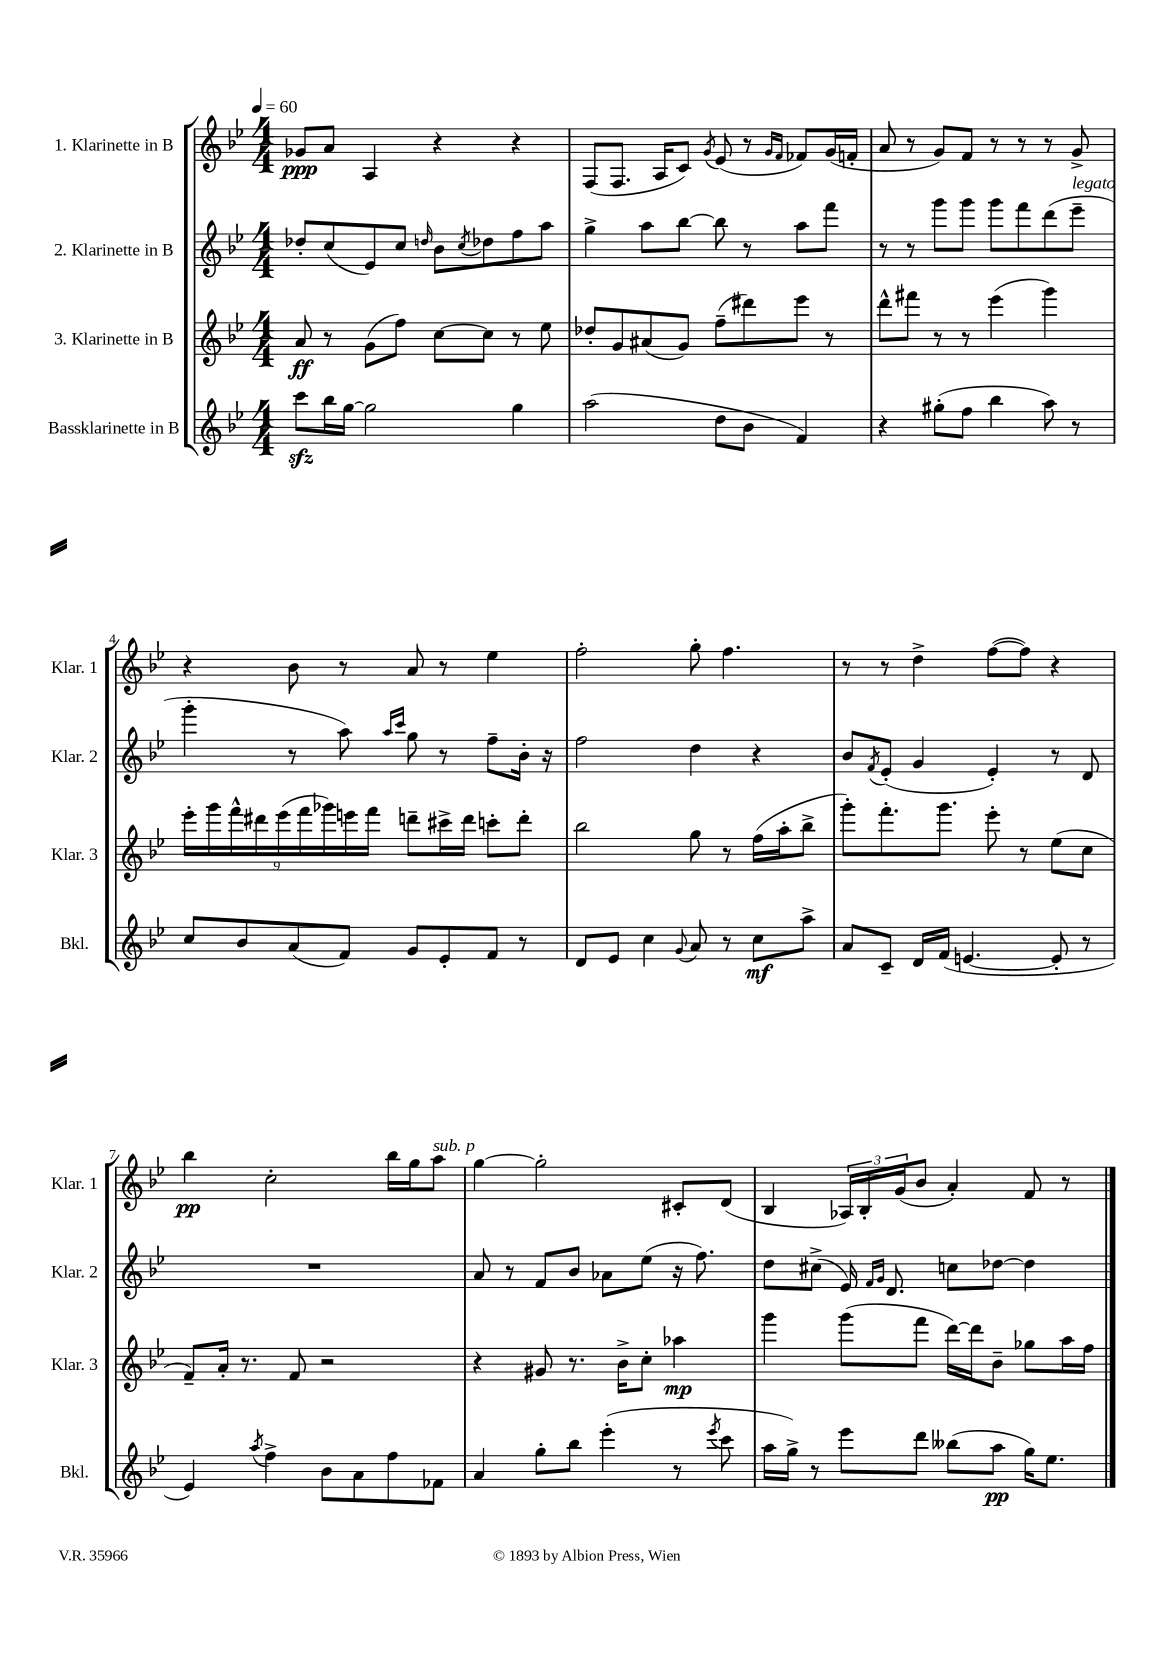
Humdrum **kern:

**kern	**dynam	**kern	**dynam	**kern	**kern	**dynam
*part4	*part4	*part3	*part3	*part2	*part1	*part1
*staff4	*staff4	*staff3	*staff3	*staff2	*staff1	*staff1
*I"Bassklarinette in B	*	*I"3. Klarinette in B	*	*I"2. Klarinette in B	*I"1. Klarinette in B	*
*I'Bkl.	*	*I'Klar. 3	*	*I'Klar. 2	*I'Klar. 1	*
*clefG2	*	*clefG2	*	*clefG2	*clefG2	*
*k[b-e-]	*	*k[b-e-]	*	*k[b-e-]	*k[b-e-]	*
*M4/4	*	*M4/4	*	*M4/4	*M4/4	*
*MM60	*	*MM60	*	*MM60	*MM60	*
=1	=1	=1	=1	=1	=1	=1
8ccczz\L	.	8a/	ff	8dd-X'/L	8g-X/L	ppp
16bb-\L	.	8r	.	(8cc/	8a/J	.
[16gg\JJ	.	.	.	.	.	.
2gg\]	.	(8g\L	.	8e-/)	4A/	.
.	.	8ff\J)	.	8cc/J	.	.
.	.	.	.	16qqddn/	.	.
.	.	[8cc\L	.	8b-\L	4r	.
.	.	.	.	8qcc/	.	.
.	.	8cc\J]	.	8dd-X\	.	.
4gg\	.	8r	.	8ff\	4r	.
.	.	8ee-\	.	8aa\J	.	.
=2	=2	=2	=2	=2	=2	=2
(2aa\	.	8dd-X'/L	.	4gg^\	(8F/L	.
.	.	8g/	.	.	8.F/J	.
.	.	(8a#X/	.	8aa\L	.	.
.	.	.	.	.	16A/KL	.
.	.	8g/J)	.	[8bb-\J	8c/J)	.
.	.	.	.	.	8qg/	.
8dd\L	.	(8ff~\L	.	8bb-\]	(8e-/	.
8b-\J	.	8ddd#X\)	.	8r	8r	.
.	.	.	.	.	16qqg/LL	.
.	.	.	.	.	16qqf/JJ	.
4f/)	.	8eee-\J	.	8aa\L	8f-X/L)	.
.	.	8r	.	8fff\J	(16g/L	.
.	.	.	.	.	16fn'/JJ	.
=3	=3	=3	=3	=3	=3	=3
4r	.	8ddd^^\L	.	8r	8a/	.
.	.	8fff#X\J	.	8r	8r	.
(8gg#X'\L	.	8r	.	8ggg\L	8g/L)	.
8ff\J	.	8r	.	8ggg\J	8f/J	.
4bb-\	.	(4eee-\	.	8ggg\L	8r	.
.	.	.	.	8fff\	8r	.
8aa\)	.	4ggg\)	.	(8ddd\	8r	.
!	!	!	!	!LO:TX:a:i:t=legato	!	!
8r	.	.	.	8eee-~\J	8g^/	.
!!LO:LB:g=z
=4	=4	=4	=4	=4	=4	=4
8cc/L	.	18eee-'\LL	.	4ggg'\	4r	.
.	.	18ggg\	.	.	.	.
.	.	18fff^^\	.	.	.	.
8b-/	.	.	.	.	.	.
.	.	18ddd#X\	.	.	.	.
.	.	(18eee-\	.	.	.	.
(8a/	.	.	.	8r	8b-\	.
.	.	18fff\	.	.	.	.
.	.	18ggg-X\)	.	.	.	.
8f/J)	.	.	.	8aa\)	8r	.
.	.	18eeen\	.	.	.	.
.	.	18fff\JJ	.	.	.	.
.	.	.	.	16qqaa/LL	.	.
.	.	.	.	16qqccc/JJ	.	.
8g/L	.	8dddn~\L	.	8gg\	8a/	.
8e-'/	.	16ccc#X^\L	.	8r	8r	.
.	.	16ddd\JJ	.	.	.	.
8f/J	.	8cccn'\L	.	8ff~\L	4ee-\	.
8r	.	8ddd'\J	.	16b-'\Jk	.	.
.	.	.	.	16r	.	.
=5	=5	=5	=5	=5	=5	=5
8d/L	.	2bb-\	.	2ff\	2ff'\	.
8e-/J	.	.	.	.	.	.
4cc\	.	.	.	.	.	.
8qqg/	.	.	.	.	.	.
8a/	.	8gg\	.	4dd\	8gg'\	.
8r	.	8r	.	.	4.ff\	.
8cc\L	mf	(16ff\LL	.	4r	.	.
.	.	16aa'\J	.	.	.	.
8aa^\J	.	8bb-^\J	.	.	.	.
=6	=6	=6	=6	=6	=6	=6
8a/L	.	8ggg'\L)	.	8b-/L	8r	.
.	.	.	.	8qf/	.	.
8c~/J	.	8.fff'\	.	(8e-'/J	8r	.
16d/LL	.	.	.	4g/	4dd^\	.
(16f/JJ	.	8.ggg\J	.	.	.	.
[4.en/	.	.	.	.	.	.
.	.	8eee-'\	.	4e-'/)	([8ff\L	.
.	.	8r	.	.	8ff\J])	.
8e'/]	.	(8ee-\L	.	8r	4r	.
8r	.	8cc\J	.	8d/	.	.
!!LO:LB:g=z
=7	=7	=7	=7	=7	=7	=7
4e-/)	.	8f~/L)	.	1r	4bb-\	pp
.	.	16a'/Jk	.	.	.	.
.	.	8.r	.	.	.	.
8qaa/	.	.	.	.	.	.
4ff^\	.	.	.	.	2cc'\	.
.	.	8f/	.	.	.	.
8b-\L	.	2r	.	.	.	.
8a\	.	.	.	.	.	.
8ff\	.	.	.	.	16bb-\LL	.
.	.	.	.	.	16gg\J	.
!	!	!	!	!	!LO:TX:a:i:t=sub. p	!
8f-X\J	.	.	.	.	8aa\J	.
=8	=8	=8	=8	=8	=8	=8
4a/	.	4r	.	8a/	[4gg\	.
.	.	.	.	8r	.	.
8gg'\L	.	8g#X/	.	8f/L	2gg'\]	.
8bb-\J	.	8.r	.	8b-/J	.	.
(4eee-'\	.	.	.	8a-X\L	.	.
.	.	16b-^\KL	.	.	.	.
.	.	8cc'\J	.	(8ee-\J	.	.
8r	.	4aa-X\	mp	16r	8c#X'/L	.
.	.	.	.	8.ff\)	.	.
8qeee-/	.	.	.	.	.	.
8ccc\	.	.	.	.	(8d/J	.
=9	=9	=9	=9	=9	=9	=9
16aa\LL	.	4ggg\	.	8dd\L	4B-/	.
16gg^\JJ)	.	.	.	.	.	.
8r	.	.	.	(8cc#X^\J	.	.
8eee-\L	.	(8ggg\L	.	16e-/)	24A-X/LL)	.
.	.	.	.	.	24B-'/	.
.	.	.	.	16qqf/LL	.	.
.	.	.	.	16qqg/JJ	.	.
.	.	.	.	8.d/	.	.
.	.	.	.	.	(24g/J	.
8ddd\J	.	8fff\J	.	.	8b-/J	.
(8bb--X\L	.	[16ddd\LL)	.	8ccn\L	4a'/)	.
.	.	16ddd\J]	.	.	.	.
8aa\J	pp	8b-~\J	.	[8dd-X\J	.	.
16gg\KL)	.	8gg-X\L	.	4dd-\]	8f/	.
8.ee-\J	.	.	.	.	.	.
.	.	16aa\L	.	.	8r	.
.	.	16ff\JJ	.	.	.	.
==	==	==	==	==	==	==
*-	*-	*-	*-	*-	*-	*-
